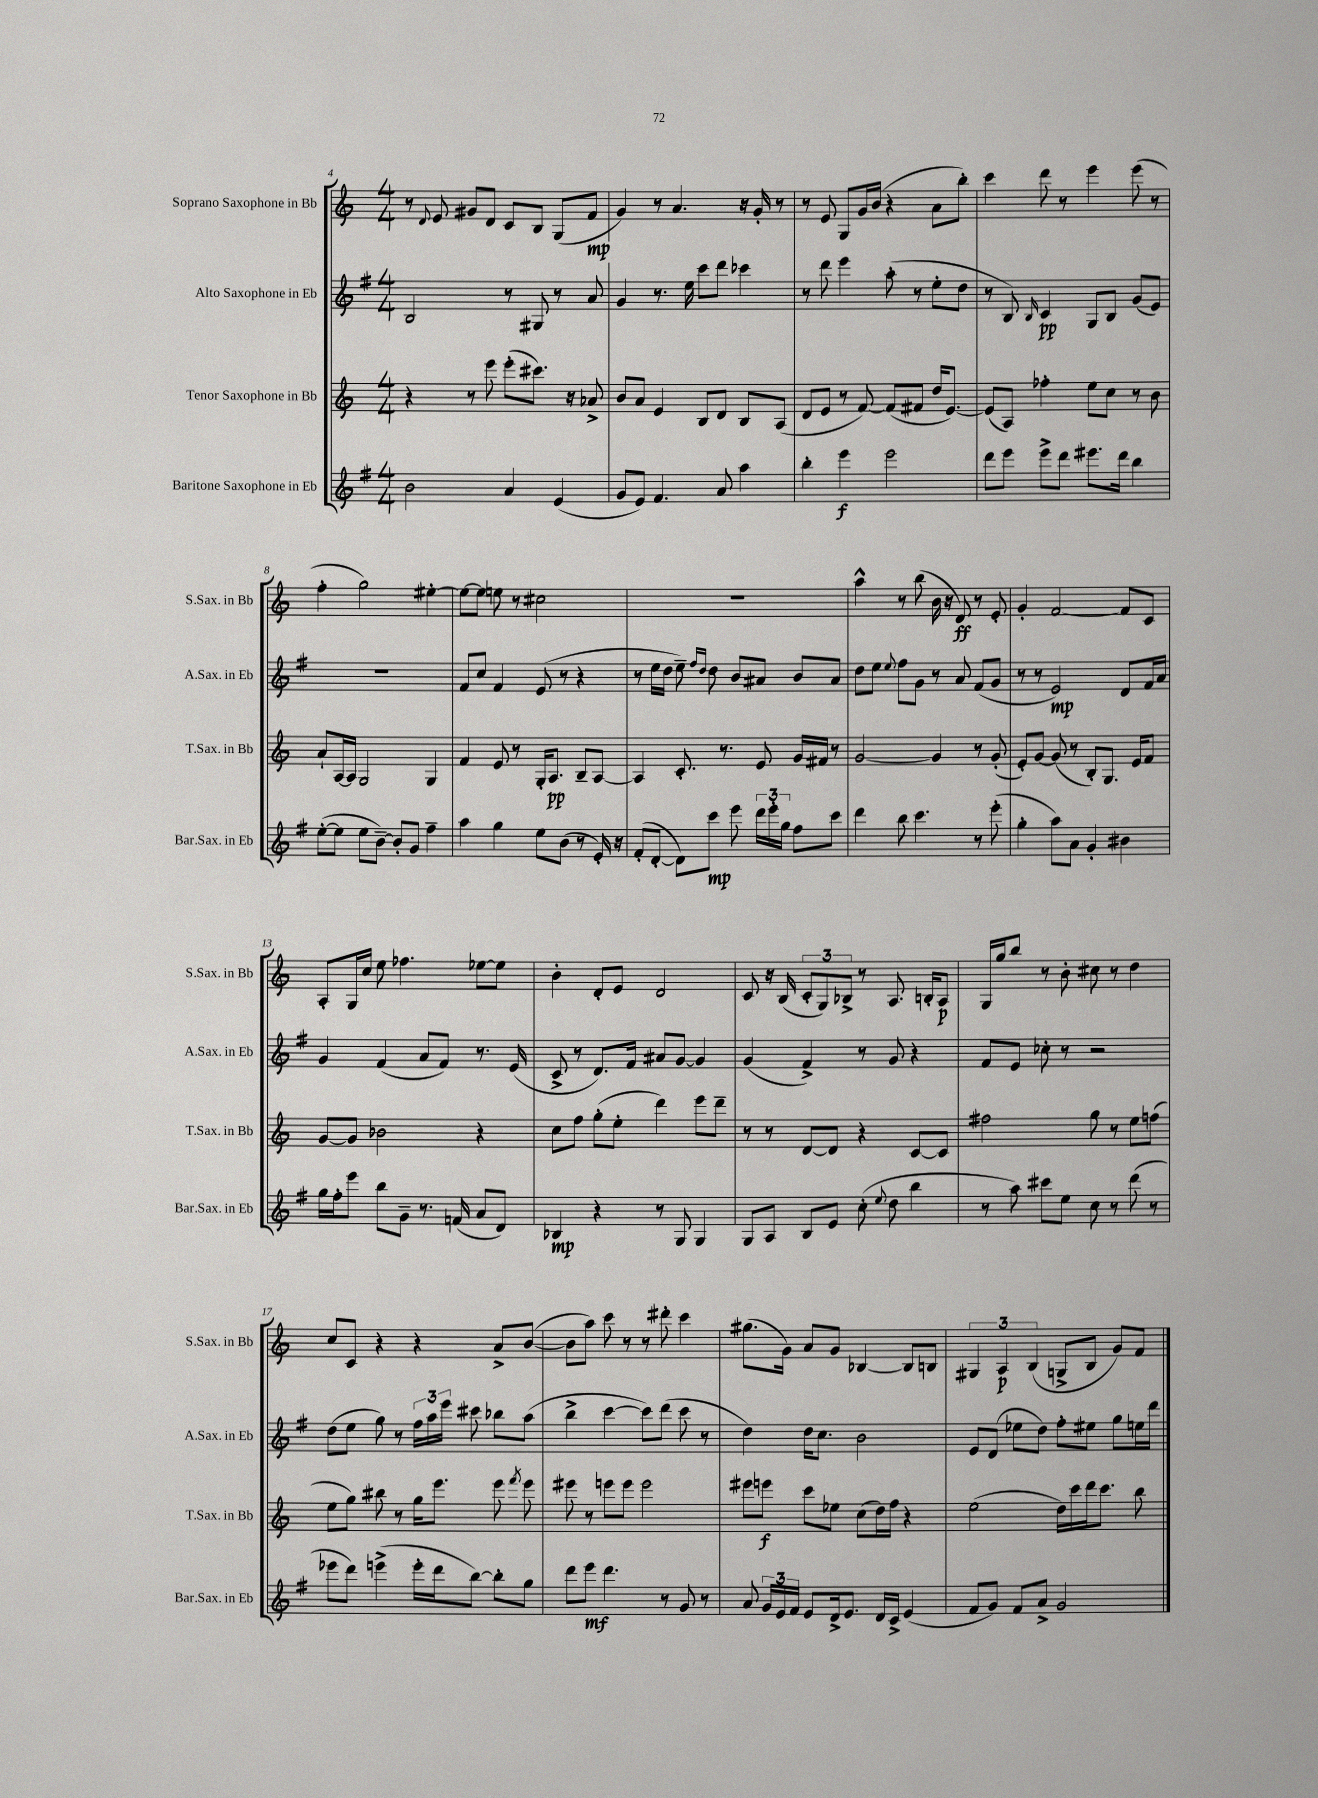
<<
\new StaffGroup <<
\new Staff = "s0" \with { instrumentName = "Soprano Saxophone in Bb" shortInstrumentName = "S.Sax. in Bb" } {
    \clef treble \key c \major \numericTimeSignature \time 4/4
    \autoBeamOff r8 \appoggiatura { d'8 } e'8 gis'8[ d'8] c'8[ b8] g8[( f'8]\mp |
    g'4) r8 a'4. r16 g'16-. r8 |
    r8 e'8 g8[ g'16 b'16]( r4 a'8[ b''8]-.) |
    c'''4 d'''8 r8 e'''4 e'''8( r8 |
    f''4-. g''2) eis''4~-. |
    eis''8[~ eis''8] e''8 r8 cis''2 |
    R1 |
    a''4-^ r8 b''8( b'16 r16 d'8\ff) r8 e'8-. |
    g'4-. f'2~ f'8[ c'8] |
    a8[-. g16 c''16] e''8 fes''4. ees''8[~ ees''8] |
    b'4-. d'8[-. e'8] d'2 |
    c'8 r16 b16( \tuplet 3/2 { c'8[-. g8) bes8]-> } r8 a8. b16[-. a8]\p |
    g16[ g''16 b''8] r8 b'8-. cis''8 r8 d''4 |
    c''8[ c'8] r4 r4 a'8[-> b'8]~( |
    b'8[ a''8]) c'''8 r8 r8 dis'''8-. c'''4 |
    gis''8.[( g'16]) a'8[ g'8] bes4~ bes8[ b8] |
    \tuplet 3/2 { gis4 a4\p b4( } g8[-> b8] g'8[) f'8] \bar "|." |
}
\new Staff = "s1" \with { instrumentName = "Alto Saxophone in Eb" shortInstrumentName = "A.Sax. in Eb" } {
    \clef treble \key g \major \numericTimeSignature \time 4/4
    \autoBeamOff b2 r8 gis8 r8 a'8 |
    g'4 r8. e''16 c'''8[ d'''8] ces'''4 |
    r8 d'''8 e'''4 a''8-.( r8 e''8[-. d''8] |
    r8 b8) \grace { b16 } c'4\pp g8[ b8] g'8[( e'8]) |
    R1 |
    fis'8[ c''8] fis'4 e'8( r8 r4 |
    r8 e''16[ d''16] e''8--) \grace { fis''16[ d''16] } d''8 b'8[ ais'8] b'8[ ais'8] |
    d''8[ e''8] \appoggiatura { e''8 } fis''8[ g'8] r8 a'8 fis'8[( g'8] |
    r8 r8 e'2\mp) d'8[ fis'16 a'16] |
    g'4 fis'4( a'8[ fis'8]) r8. e'16( |
    c'8-> r8 d'8.[) fis'16] ais'8[ g'8]~ g'4 |
    g'4( fis'4->) r8 g'8 r4 |
    fis'8[ e'8] ces''8-. r8 r2 |
    d''8[( e''8] g''8) r8 \tuplet 3/2 { fis''16[ a''16 e'''16] } cis'''8 bes''8[ a''8]( |
    b''4-> c'''4~ c'''8[) d'''8]( c'''8 r8 |
    d''4) d''16[ c''8.] b'2 |
    e'8[ d'8]( ees''8[ d''8]) fis''8[-. eis''8] g''8[ e''16 d'''16] \bar "|." |
}
\new Staff = "s2" \with { instrumentName = "Tenor Saxophone in Bb" shortInstrumentName = "T.Sax. in Bb" } {
    \clef treble \key c \major \numericTimeSignature \time 4/4
    \autoBeamOff r4 r8 e'''8 e'''8[-.( cis'''8.]) r16 aes'8-> |
    b'8[ a'8] e'4 b8[ d'8] b8[ a8]( |
    d'8[ e'8] r8 f'8~) f'8[( fis'8] d''16[ e'8.]~) |
    e'8[( a8]) fes''4-. e''8[ c''8] r8 b'8 |
    a'8[-! a16~ a16] g2 g4 |
    f'4 e'8 r8 g16[-. a8.]\pp b8[-- a8]~ |
    a4 c'8.-. r8. e'8 g'16[ fis'16] r8 |
    g'2~ g'4 r8 g'8-.( |
    e'8[-.) g'8]~ g'8( r8 b8[-.) g8.] e'16[ f'8] |
    g'8[~ g'8] bes'2 r4 |
    c''8[ f''8] g''8[-.( e''8]-. d'''4) e'''8[ d'''8]-- |
    r8 r8 d'8[~ d'8] r4 c'8[~ c'8] |
    fis''2 g''8 r8 e''8[ f''8]( |
    e''8[ g''8]) bis''8 r8 g''16[ e'''8.] e'''8 \acciaccatura { f'''8 } e'''8 |
    eis'''8 r8 e'''8[ e'''8] e'''2 |
    eis'''8[ e'''8]\f c'''8[ ees''8] c''8[( d''16) f''16] r4 |
    e''2( d''16[) c'''16 d'''16 c'''8.] b''8 \bar "|." |
}
\new Staff = "s3" \with { instrumentName = "Baritone Saxophone in Eb" shortInstrumentName = "Bar.Sax. in Eb" } {
    \clef treble \key g \major \numericTimeSignature \time 4/4
    \autoBeamOff b'2 a'4 e'4( |
    g'8[ e'8]) fis'4. a'8 a''4 |
    b''4-. e'''4\f e'''2 |
    d'''8[ e'''8] e'''8[-> d'''8] eis'''8.[ d'''16] b''4 |
    e''8[~-.( e''8] e''8[ b'8]~--) b'8[-. g'8] fis''4-- |
    a''4 g''4 e''8[ b'8]( r8 e'16-.) r16 |
    fis'8[-.( d'8]~-. d'8[) c'''8]\mp e'''8 \tuplet 3/2 { d'''16[ e'''16-. g''16] } fis''8[ c'''8] |
    d'''4 b''8 c'''4. r8 e'''8-.( |
    g''4-. a''8[) a'8] g'4-. bis'4 |
    g''16[ fis''16-. e'''8] b''8[ g'8]-- r8. f'16( a'8[ d'8]) |
    bes4\mp r4 r8 g8 g4 |
    g8[ a8] b8[ e'8] c''8-.( \appoggiatura { e''8 } d''8 b''4 |
    r8 a''8) cis'''8[ e''8] c''8 r8 d'''8( r8 |
    ees'''8[ d'''8]) e'''4->( e'''16[-. d'''16 b''8]~) b''8[-. g''8] |
    d'''8[ e'''8]\mf d'''4. r8 g'8 r8 |
    a'8 \tuplet 3/2 { g'16[ e'16 fis'16] } e'8[ d'16-> e'8.] d'16[ c'16]-> e'4( |
    fis'8[ g'8]) fis'8[ a'8]-> g'2 \bar "|." |
}
>>
>>
\layout { \context { \Score currentBarNumber = #4 } }
